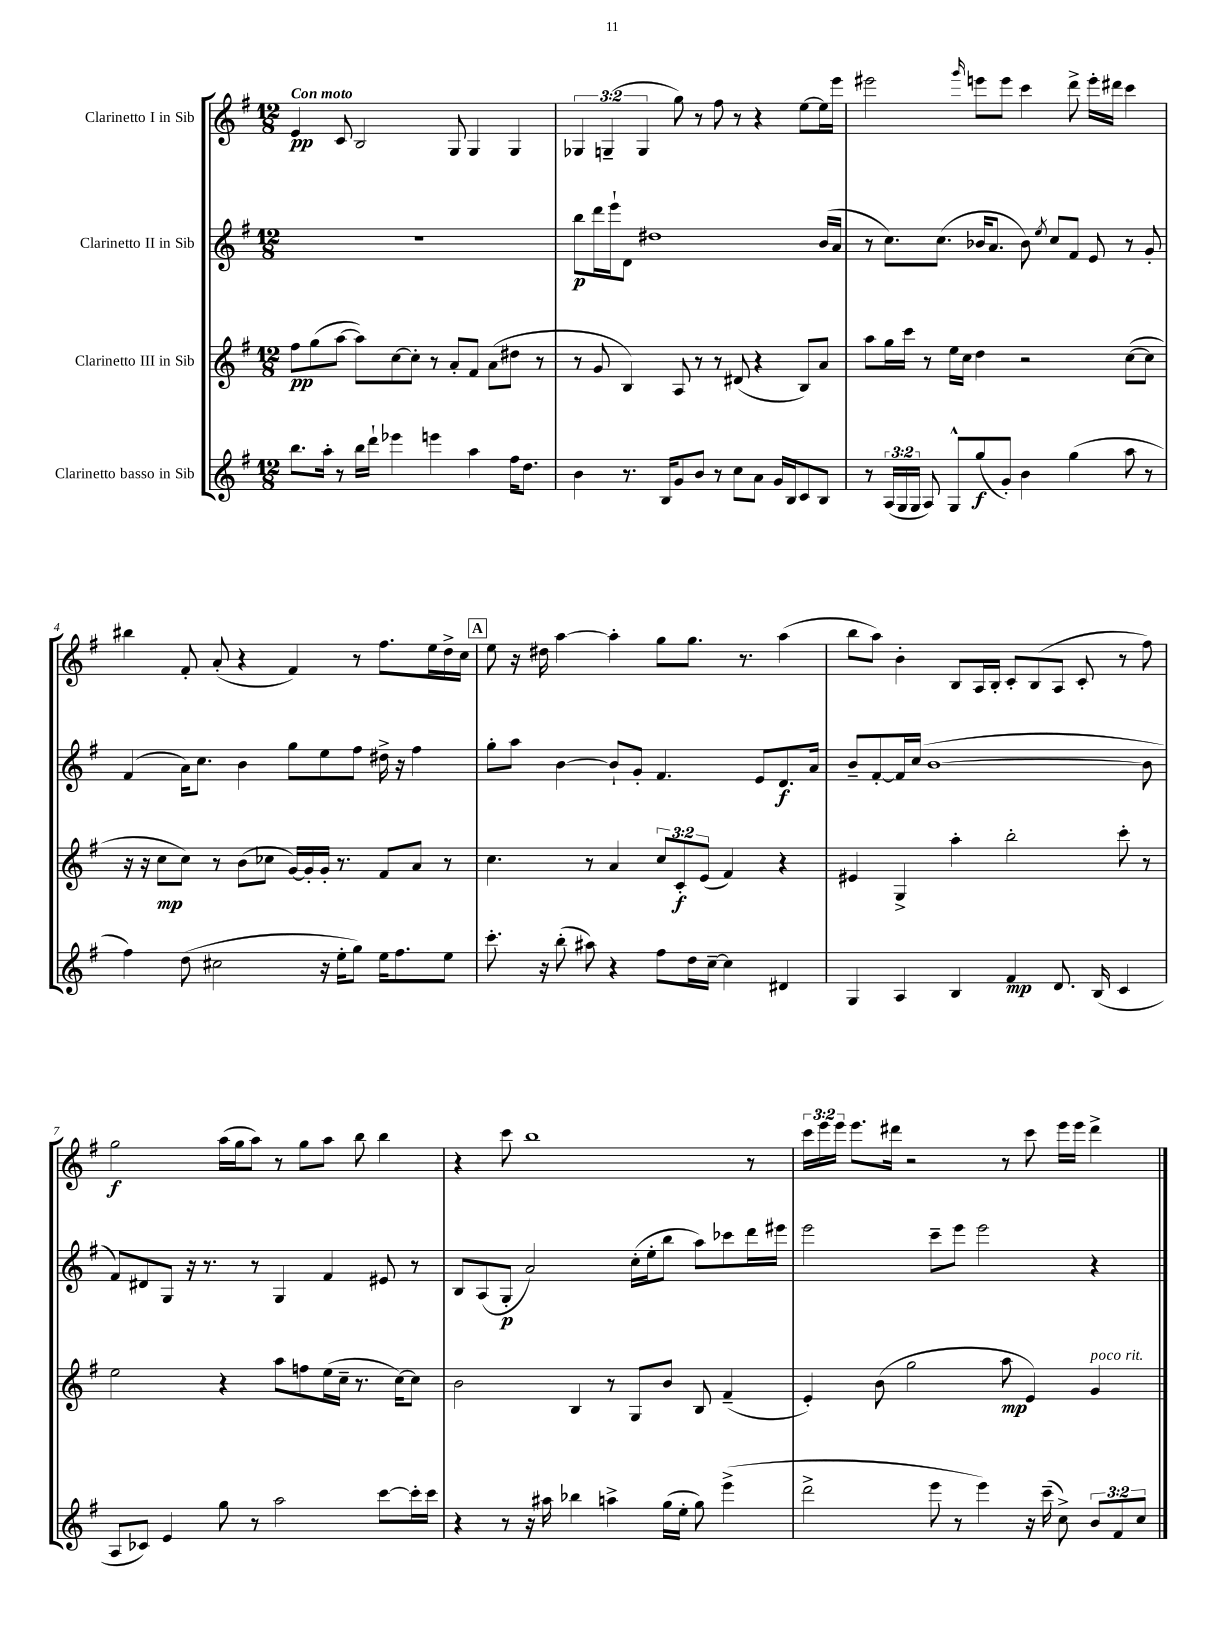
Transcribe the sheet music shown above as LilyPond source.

<<
\new StaffGroup <<
\new Staff = "s0" \with { instrumentName = "Clarinetto I in Sib" } {
    \clef treble \key g \major \numericTimeSignature \time 12/8 \override Staff.TupletNumber.text = #tuplet-number::calc-fraction-text \tempo "Con moto"
    \autoBeamOff e'4\pp c'8 b2 g8 g4 g4 |
    \tuplet 3/2 { ges4 g4--( g4 } g''8) r8 fis''8 r8 r4 e''8[~ e''16 e'''16] |
    eis'''2 \grace { g'''16 } e'''8[ e'''8] c'''4 d'''8-> e'''16[-. dis'''16] c'''4 |
    bis''4 fis'8-. a'8-.( r4 fis'4) r8 fis''8.[ e''16 d''16-> c''16] |
    \mark \markup { \box "A" } e''8 r16 dis''16 a''4~ a''4-. g''8[ g''8.] r8. a''4( |
    b''8[ a''8]) b'4-. b8[ a16 b16]-. c'8[-. b8( a8] c'8-. r8 fis''8) |
    g''2\f a''16[( g''16 a''8]) r8 g''8[ a''8] b''8 b''4 |
    r4 c'''8 b''1 r8 |
    \tuplet 3/2 { c'''16[ e'''16 e'''16] } e'''8.[ dis'''16] r2 r8 c'''8 e'''16[ e'''16] dis'''4-> \bar "|." |
}
\new Staff = "s1" \with { instrumentName = "Clarinetto II in Sib" } {
    \clef treble \key g \major \numericTimeSignature \time 12/8
    \autoBeamOff R1. |
    b''8[\p d'''16 e'''16-! d'8] dis''1 b'16[( a'16] |
    r8 c''8.[) c''8.]( bes'16[ a'8.] bes'8) \acciaccatura { e''8 } c''8[ fis'8] e'8 r8 g'8-. |
    fis'4( a'16[) c''8.] b'4 g''8[ e''8 fis''8] dis''16-> r16 fis''4 |
    \mark \markup { \box "A" } g''8[-. a''8] b'4~ b'8[-! g'8]-. fis'4. e'8[ d'8.\f a'16] |
    b'8[-- fis'8~-. fis'16 c''16]( b'1~ b'8 |
    fis'8[) dis'8 g8] r16 r8. r8 g4 fis'4 eis'8 r8 |
    b8[ a8( g8]-.\p a'2) c''16[-.( e''16-. b''8] a''8[) ces'''8 d'''16 eis'''16] |
    e'''2 c'''8[-- e'''8] e'''2 r4 \bar "|." |
}
\new Staff = "s2" \with { instrumentName = "Clarinetto III in Sib" } {
    \clef treble \key g \major \numericTimeSignature \time 12/8 \override Staff.TupletNumber.text = #tuplet-number::calc-fraction-text
    \autoBeamOff fis''8[\pp g''8( a''8]~ a''8[) c''8~ c''8]-. r8 a'8[-. fis'8] a'8[( dis''8] r8 |
    r8 g'8 b4) a8 r8 r8 dis'8( r4 b8[) a'8] |
    a''8[ g''16 c'''16] r8 e''16[ c''16] d''4 r2 c''8[~( c''8] |
    r16 r16 c''8[\mp c''8]) r8 b'8[( ces''8] g'16[~) g'16-. g'16]-. r8. fis'8[ a'8] r8 |
    \mark \markup { \box "A" } c''4. r8 a'4 \tuplet 3/2 { c''8[ c'8-.\f e'8]( } fis'4) r4 |
    eis'4 g4-> a''4-. b''2-. c'''8-. r8 |
    e''2 r4 a''8[ f''8 e''16( c''16]-- r8. c''16[~) c''8] |
    b'2 b4 r8 g8[ b'8] b8 fis'4--( |
    e'4-.) b'8( g''2 a''8\mp e'4) g'4^\markup { \italic "poco rit." } \bar "|." |
}
\new Staff = "s3" \with { instrumentName = "Clarinetto basso in Sib" } {
    \clef treble \key g \major \numericTimeSignature \time 12/8 \override Staff.TupletNumber.text = #tuplet-number::calc-fraction-text
    \autoBeamOff b''8.[ a''16]-. r8 b''16[ d'''16]-! ees'''4 e'''4 a''4 fis''16[ d''8.] |
    b'4 r8. b16[ g'8 b'8] r8 c''8[ a'8] g'16[ b16 c'8 b8] |
    r8 \tuplet 3/2 { a16[( g16 g16] } a8) g8[-^ g''8\f( g'8]-.) b'4 g''4( a''8 r8 |
    fis''4) d''8( cis''2 r16 e''16[-. g''8]) e''16[ fis''8. e''8] |
    \mark \markup { \box "A" } c'''8.-. r16 b''8-.( ais''8) r4 fis''8[ d''16 c''16]~-- c''4 dis'4 |
    g4 a4 b4 fis'4\mp d'8. b16( c'4 |
    a8[ ces'8]) e'4 g''8 r8 a''2 c'''8[~ c'''16-. c'''16] |
    r4 r8 r16 ais''16 bes''4 a''4-> g''16[( e''16]-. g''8) e'''4->( |
    d'''2-> e'''8 r8 e'''4) r16 c'''16--( c''8->) \tuplet 3/2 { b'8[ fis'8 c''8] } \bar "|." |
}
>>
>>
